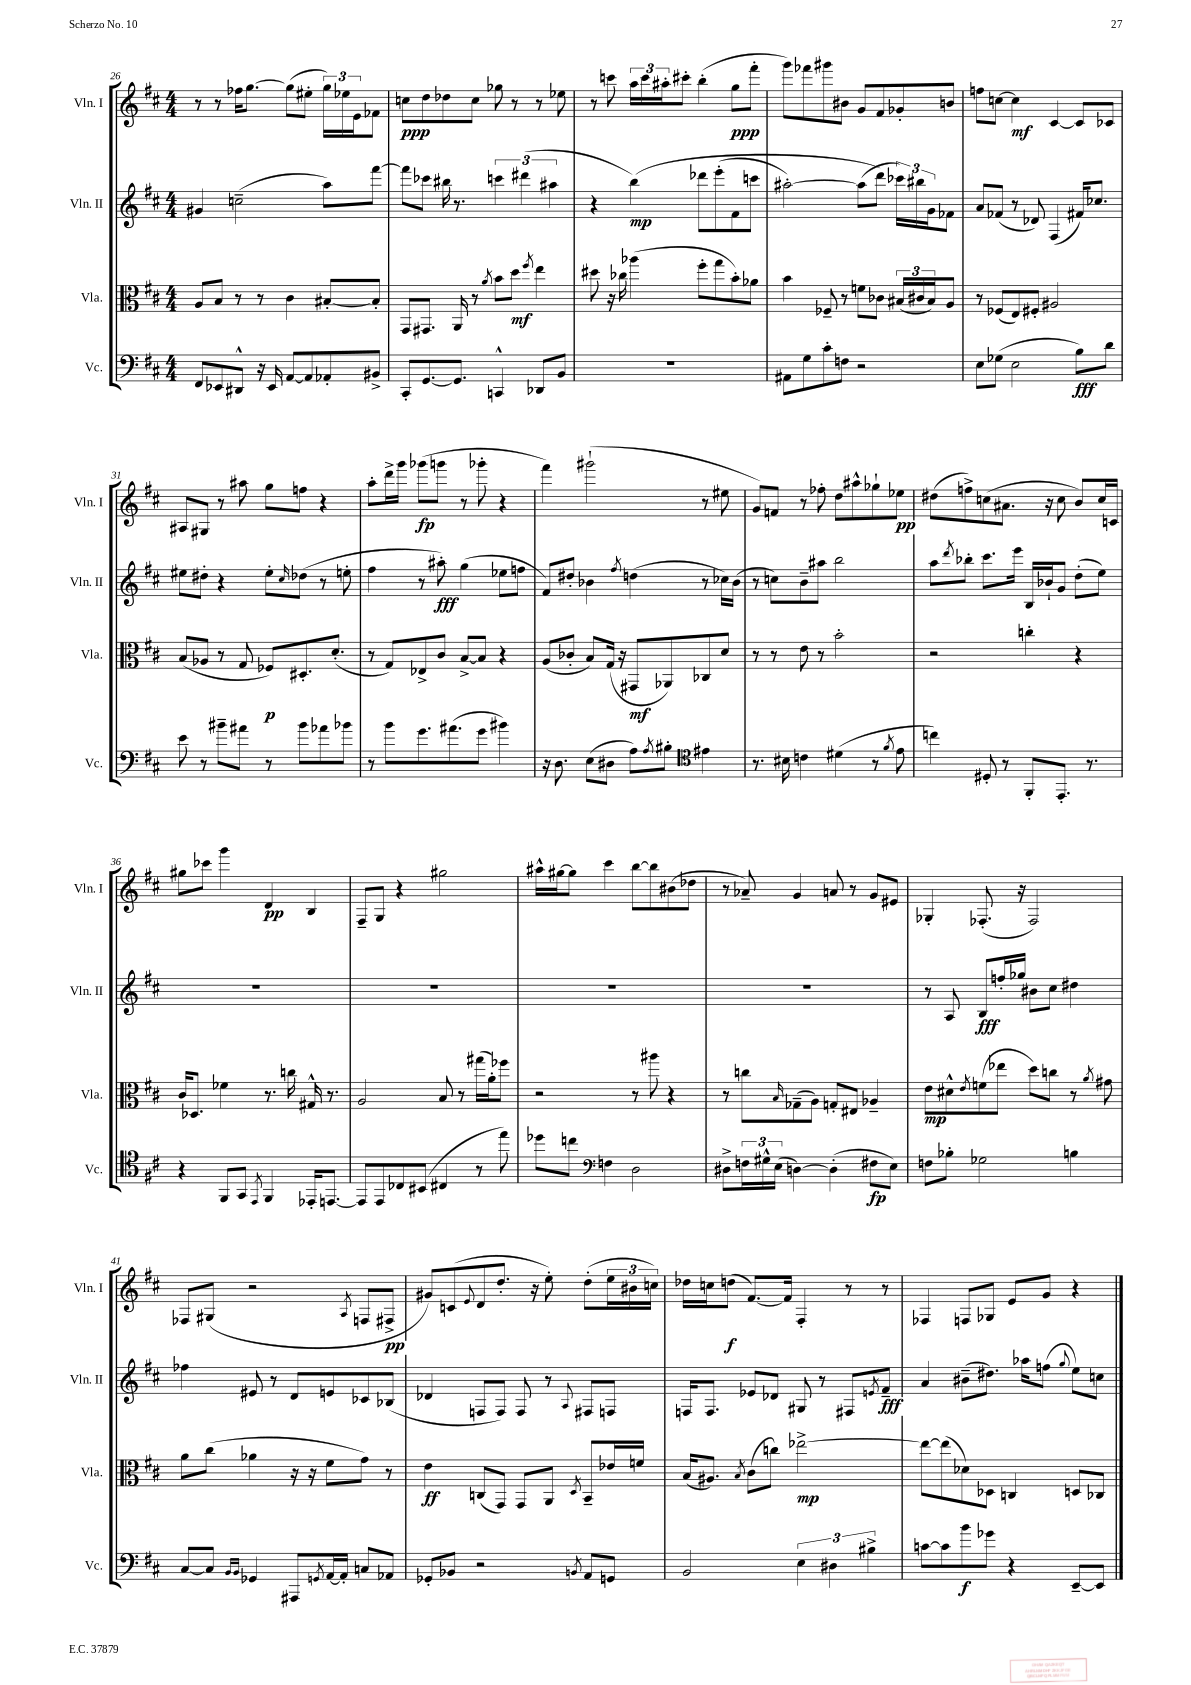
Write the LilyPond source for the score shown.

<<
\new StaffGroup <<
\new Staff = "s0" \with { instrumentName = "Vln. I" shortInstrumentName = "Vln. I" } {
    \clef treble \key d \major \numericTimeSignature \time 4/4
    r8 r8 fes''16 g''8.~ g''8( eis''8-. \tuplet 3/2 { g''16) ees''16 e'16 } fes'8 |
    c''8\ppp d''8 des''8 c''8 ges''8 r8 r8 ees''8 |
    r8 c'''8 \tuplet 3/2 { a''16 c'''16 ais''16-. } cis'''8-. b''4-.( g''8\ppp fis'''8-. |
    g'''8) fes'''8 gis'''8 bis'8 g'8 fis'8 ges'8-. b'8 |
    f''8 c''8~ c''4\mf cis'4~ cis'8 ces'8 |
    ais8 gis8 r8 ais''8 g''8 f''8 r4 |
    a''8-. d'''16-> g'''16 ges'''8\fp( g'''8 r8 ges'''8-. r4 |
    fis'''4) gis'''2-!( r8 eis''8 |
    g'8) f'8 r8 fes''8-. d''8 ais''8-^ ges''8-! ees''8\pp |
    dis''8( f''8->) c''8( ais'8. r16 c''8 b'8) c''16 c'16 |
    gis''8 ces'''8 g'''4 d'4\pp b4 |
    fis8-- g8 r4 gis''2 |
    ais''16-^ gis''16~ gis''8 cis'''4 b''8~ b''8 bis'8( des''8 |
    r8 aes'8--) g'4 a'8 r8 g'8 eis'8 |
    ges4-. fes8.-.( r16 fes2) |
    fes8 gis8( r2 \acciaccatura { a8 } f8 fis8->\pp |
    gis'8) c'8( \appoggiatura { e'8 } d'8 d''8.-. r16 e''8-.) d''8-.( \tuplet 3/2 { e''16 bis'16 c''16) } |
    des''16 c''16 d''8\f( fis'8.~) fis'16 fis4-. r8 r8 |
    fes4 f8 ges8 e'8 g'8 r4 \bar "|." |
}
\new Staff = "s1" \with { instrumentName = "Vln. II" shortInstrumentName = "Vln. II" } {
    \clef treble \key d \major \numericTimeSignature \time 4/4
    gis'4 c''2--( a''8) fis'''8~ |
    fis'''8 ces'''8 bis''16 r8. \tuplet 3/2 { c'''4 dis'''4( ais''4 } |
    r4 b''4\mp)\( des'''8 e'''8-.( fis'8 c'''8 |
    ais''2~-.) ais''8( d'''8\) \tuplet 3/2 { ces'''16) bis''16 g'16 } fes'8 |
    a'8 fes'8( r8 des'8) fis4( fis'16) ces''8. |
    eis''8 dis''8-. r4 eis''8-. \grace { cis''16 } des''8( r8 e''8-. |
    fis''4 r8 ais''8-.\fff) g''4( ees''8 f''8 |
    fis'8) dis''8-. bes'4 \acciaccatura { fis''8 } d''4( r8 ces''16) bes'16( |
    r8 c''8) b'8-- ais''8 b''2 |
    a''8 \acciaccatura { d'''8 } bes''8-. cis'''8. e'''16 b16 bes'16-! g'8 d''8-.( e''8) |
    R1 |
    R1 |
    R1 |
    R1 |
    r8 a8 b8\fff f''16-. ges''16 bis'8 cis''8 dis''4 |
    fes''4 eis'8 r8 d'8 e'8 ces'8 bes8( |
    des'4 f8 f8) f8 r8 \appoggiatura { a8 } fis8 f8 |
    f16 f8. ees'8 des'8 gis8 r8 fis8 \acciaccatura { e'8 } fis'8--\fff |
    a'4 bis'8--( dis''8.) aes''16 f''8( \appoggiatura { g''8 } e''8) c''8 \bar "|." |
}
\new Staff = "s2" \with { instrumentName = "Vla." shortInstrumentName = "Vla." } {
    \clef alto \key d \major \numericTimeSignature \time 4/4
    a8 b8 r8 r8 cis'4 bis8~-. bis8-. |
    g,8 gis,8. a,16 r8 \acciaccatura { a'8 } b'8 d''8\mf \acciaccatura { fis''8 } e''4 |
    dis''8 r16 ces''16 aes''4( fis''8-. g''8 b'8-.) aes'8 |
    b'4 fes8-- r8 f'8 ces'8 \tuplet 3/2 { bis16( cis'16 bis16) } a8 |
    r8 fes8( e8) fis8-. ais2 |
    b8( aes8 r8 g8 fes8\p) dis8.-. d'8.-.( |
    r8 g8) ees8-> cis'8 b8~-> b8 r4 |
    a8( ces'8-. b8) g16( r16 gis,8\mf aes,8) ces8 d'8 |
    r8 r8 e'8 r8 b'2-. |
    r2 c''4-. r4 |
    cis'16 des8. fes'4 r8. c''16 gis16-^ r8. |
    a2 b8 r8 gis''16( a'16-.) fes''8 |
    r2 r8 ais''8 r4 |
    r8 c''8 \grace { b16 } ges8--( a8) g8-. eis8 aes4-- |
    e'8\mp dis'8-^ \acciaccatura { e'8 } f'8( ees''8 d''8) c''8 r8 \acciaccatura { a'8 } gis'8 |
    a'8 cis''8( aes'4 r16 r16 fis'8 g'8) r8 |
    e'4\ff c8( g,8) g,8 a,8 \acciaccatura { d8 } b,8-- ees'16 f'16 |
    b16( ais8.) \acciaccatura { b8 } cis'8( c''8) ees''2~->\mp |
    ees''8~ ees''8( des'8) des8 c4 d8 ces8 \bar "|." |
}
\new Staff = "s3" \with { instrumentName = "Vc." shortInstrumentName = "Vc." } {
    \clef bass \key d \major \numericTimeSignature \time 4/4
    fis,8 ees,8 dis,8-^ r16 ees,16 a,8~ a,8 aes,8-. bis,8-> |
    cis,8-. g,8.~ g,8. c,4-^ des,8 b,8 |
    R1 |
    ais,8 g8 cis'8-. f8 r2 |
    e8 ges8( e2 b8\fff) d'8 |
    e'8 r8 bis'8-- ais'8 r8 bis'8 aes'8 bes'8 |
    r8 b'8 g'8. ais'8.( g'8 bis'4) |
    r16 d8. e8( dis8 a8) \acciaccatura { a8 } bis8-. \clef tenor eis'4 |
    r8. bis16 c'4 dis'4( r8 \acciaccatura { fis'8 } e'8 |
    c''4) dis8-. r8 fis,8-. e,8.-. r8. |
    r4 fis,8 g,8 \acciaccatura { e,8 } fis,4 ees,16-. e,8.~ |
    e,8 e,8 ces8 bis,8( cis4 r8 e''8) |
    des''8 c''8 \clef bass f4 d2 |
    dis8-> \tuplet 3/2 { f16 gis16-^ e16( } d4~) d4-.( fis8\fp e8) |
    f8 bes8-. ges2 b4 |
    cis8~ cis8 \grace { b,16 b,16 } ges,4 ais,,8 \acciaccatura { g,8 } a,16~ a,16-. c8 aes,8 |
    ges,8-. bes,8 r2 \acciaccatura { b,8 } a,8 g,8 |
    b,2 \tuplet 3/2 { e4 dis4 bis4-> } |
    c'8~ c'8 b'8\f ges'8 r4 e,8~-- e,8 \bar "|." |
}
>>
>>
\layout { \context { \Score currentBarNumber = #26 } }
